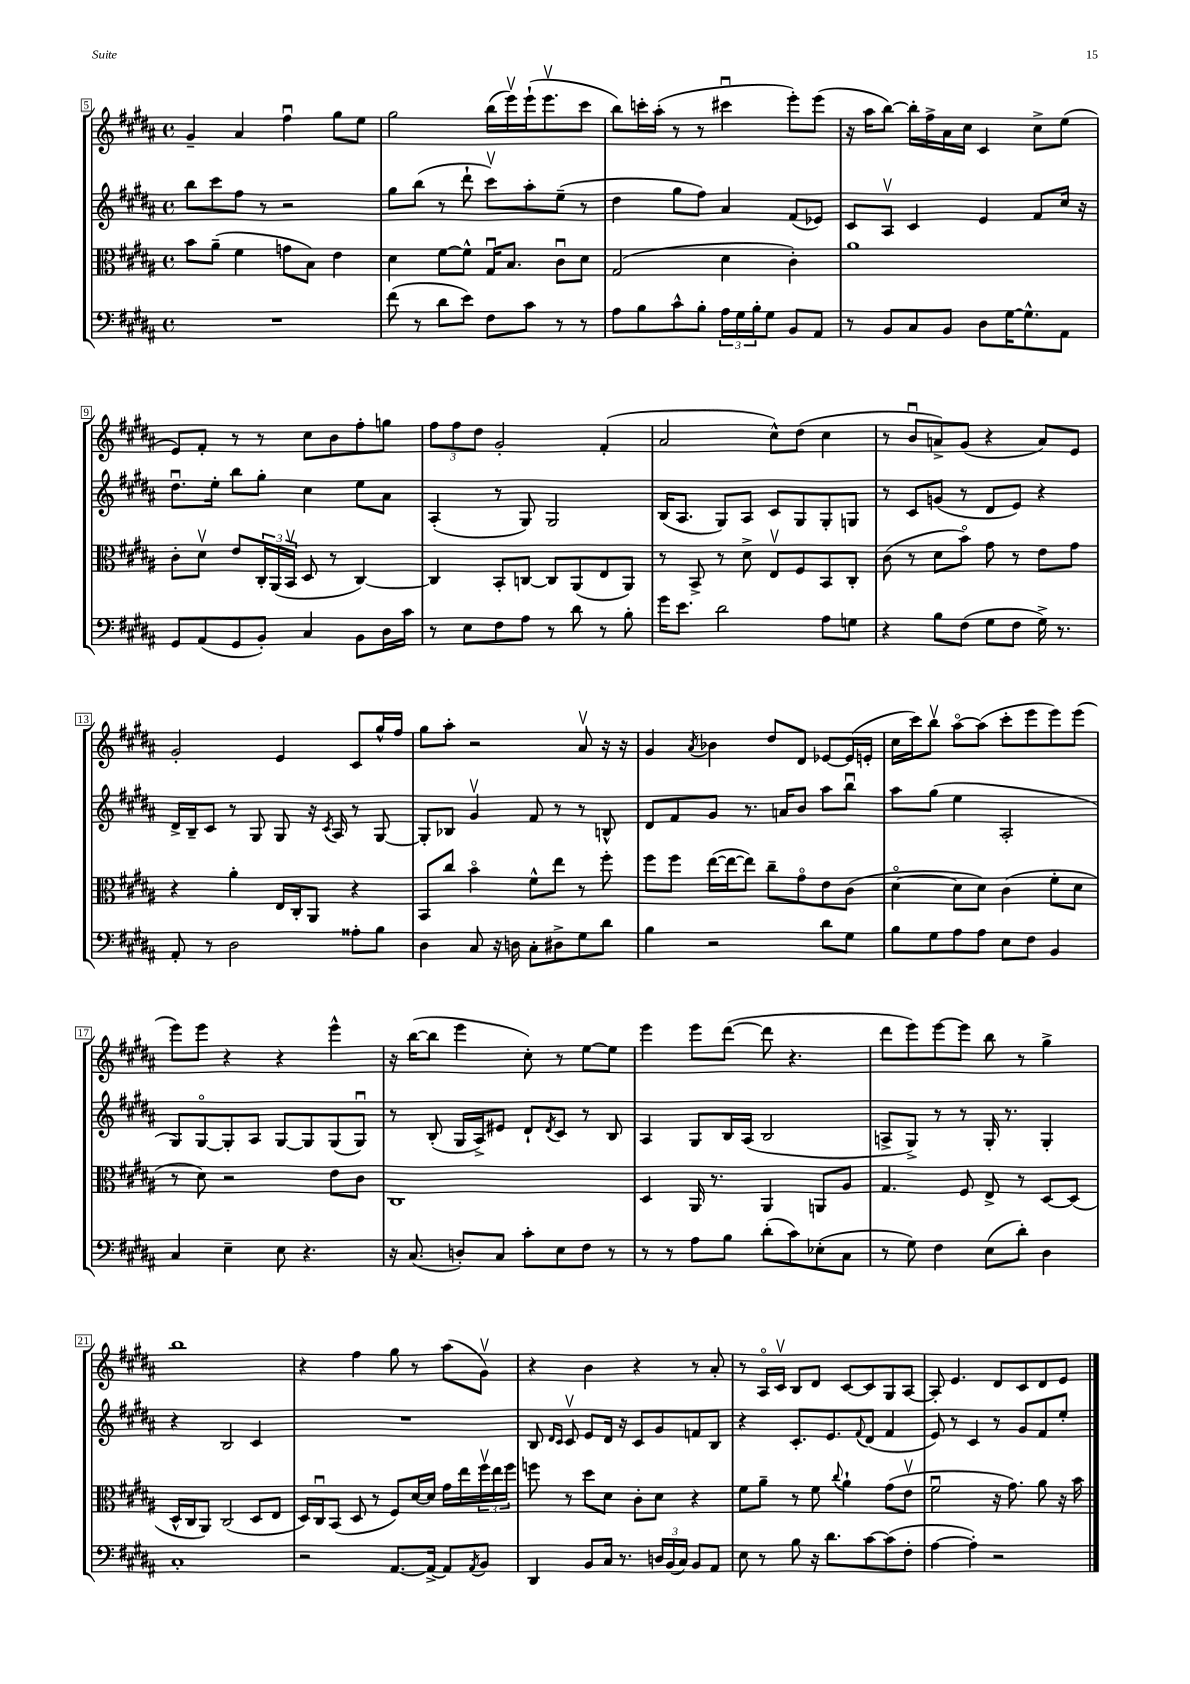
<<
\new StaffGroup <<
\new Staff = "s0" {
    \clef treble \key b \major \defaultTimeSignature \time 4/4
    gis'4-- ais'4 fis''4\downbow gis''8 e''8 |
    gis''2 b''16( e'''16\upbow) e'''16-!( e'''8.\upbow cis'''8 |
    b''8) c'''16-. ais''16-.( r8 r8 cis'''4\downbow e'''8-.) e'''8( |
    r16 ais''16 b''8~) b''16-. fis''16-> ais'16 cis''16 cis'4 cis''8-> e''8( |
    e'8) fis'8-. r8 r8 cis''8 b'8 fis''8-. g''8 |
    \tuplet 3/2 { fis''8 fis''8 dis''8 } gis'2-. fis'4-.( |
    ais'2 cis''8-^) dis''8( cis''4 |
    r8 b'8\downbow a'8->) gis'8( r4 a'8) e'8 |
    gis'2-. e'4 cis'8 gis''16-^ fis''16 |
    gis''8 ais''8-. r2 ais'8\upbow r16 r16 |
    gis'4 \acciaccatura { ais'8 } bes'4 dis''8 dis'8 ees'8~ ees'16( e'16-. |
    cis''16 cis'''16) b''8\upbow ais''8~\flageolet ais''8( cis'''8-. e'''8 e'''8) e'''8( |
    e'''8) e'''8 r4 r4 e'''4-^ |
    r16 b''16~( b''8 e'''4 cis''8-.) r8 e''8~ e''8 |
    e'''4 e'''8 dis'''8~( dis'''8 r4. |
    dis'''8 e'''8) e'''8~ e'''8 b''8 r8 gis''4-> |
    b''1 |
    r4 fis''4 gis''8 r8 ais''8( gis'8\upbow) |
    r4 b'4 r4 r8 ais'8-. |
    r8 ais16\flageolet cis'16\upbow b8 dis'8 cis'8~ cis'8 gis8 ais8~ |
    ais8-. e'4. dis'8 cis'8 dis'8 e'8 \bar "|." |
}
\new Staff = "s1" {
    \clef treble \key b \major \defaultTimeSignature \time 4/4
    b''8 cis'''8 fis''8 r8 r2 |
    gis''8 b''8( r8 dis'''8-! cis'''8\upbow) ais''8-. e''8--( r8 |
    dis''4 gis''8 fis''8) ais'4 fis'8( ees'8) |
    cis'8 ais8\upbow cis'4 e'4 fis'8 cis''16 r16 |
    dis''8.\downbow e''16-. b''8 gis''8-. cis''4 e''8 ais'8 |
    ais4-.( r8 gis8) gis2 |
    b16( ais8. gis8) ais8 cis'8 gis8 gis8-. g8 |
    r8 cis'8 g'8( r8 dis'8 e'8) r4 |
    dis'16-> b16-- cis'8 r8 gis8 gis8 r16 \acciaccatura { cis'8 } ais16 r8 gis8~ |
    gis8-. bes8 gis'4\upbow fis'8 r8 r8 b8-^ |
    dis'8 fis'8 gis'8 r8. a'16 b'8 ais''8 b''8\downbow |
    ais''8 gis''8( e''4 ais2-. |
    gis8) gis8~\flageolet gis8-. ais8 gis8~ gis8 gis8( gis8\downbow) |
    r8 b8-.( gis16 ais16->) eis'8 dis'8-! \acciaccatura { dis'8 } cis'8 r8 b8 |
    ais4 gis8 b16 ais16( b2 |
    a8-> gis8->) r8 r8 gis16-. r8. gis4-. |
    r4 b2 cis'4 |
    R1 |
    b8 \grace { dis'16 cis'16 } cis'8\upbow e'8 dis'16 r16 cis'8 gis'8 f'8 b8 |
    r4 cis'8.-. e'8. \appoggiatura { fis'8 } dis'8( fis'4 |
    e'8) r8 cis'4 r8 gis'8 fis'8 e''8-. \bar "|." |
}
\new Staff = "s2" {
    \clef alto \key b \major \defaultTimeSignature \time 4/4
    b'8 ais'8--( fis'4 g'8 b8) e'4 |
    dis'4 fis'8~ fis'8-^ gis16\downbow b8. cis'8\downbow dis'8 |
    gis2( dis'4 cis'4-.) |
    ais'1 |
    cis'8-. dis'8\upbow e'8 \tuplet 3/2 { cis16-. ais,16( b,16\upbow } dis8 r8 cis4~) |
    cis4 b,8-. c8~ c8 ais,8( e8 ais,8) |
    r8 b,8-> r8 dis'8-> e8\upbow fis8 b,8 cis8-. |
    cis'8( r8 dis'8 b'8\flageolet) gis'8 r8 e'8 gis'8 |
    r4 ais'4-. e16 cis16-. ais,8 r4 |
    b,8 cis''8 b'4\flageolet fis'8-^ e''8 r8 fis''8-. |
    fis''8 fis''8 e''16~( e''16~ e''8) cis''8-- gis'8\flageolet e'8 cis'8( |
    dis'4~\flageolet dis'8 dis'8) cis'4( fis'8-. dis'8 |
    r8 dis'8) r2 e'8 cis'8 |
    cis1 |
    dis4 ais,16 r8. ais,4 a,8 ais8 |
    gis4. fis8 e8-> r8 dis8~ dis8( |
    dis16-^ cis16 ais,8) cis2( dis8 e8 |
    dis16) cis16\downbow b,8( dis8 r8 fis8) dis'16~ dis'16 gis'16 e''16 \tuplet 3/2 { fis''16\upbow e''16 fis''16 } |
    f''8 r8 dis''8 dis'8 cis'8-. dis'8 r4 |
    fis'8 ais'8-- r8 fis'8 \appoggiatura { cis''8 } ais'4-! gis'8( e'8\upbow |
    fis'2\downbow r16 gis'8.) ais'8 r16 b'16 \bar "|." |
}
\new Staff = "s3" {
    \clef bass \key b \major \defaultTimeSignature \time 4/4
    R1 |
    fis'8( r8 dis'8 e'8) fis8 cis'8 r8 r8 |
    ais8 b8 cis'8-^ b8-. \tuplet 3/2 { ais16 gis16 b16-. } gis8 b,8 ais,8 |
    r8 b,8 cis8 b,8 dis8 gis16~ gis8.-^ ais,8 |
    gis,8 ais,8( gis,8 b,8-.) cis4 b,8 dis16 cis'16 |
    r8 e8 fis8 ais8 r8 dis'8 r8 b8-. |
    gis'16 e'8. dis'2 ais8 g8 |
    r4 b8 fis8( gis8 fis8 gis16->) r8. |
    ais,8-. r8 dis2 aisis8-. b8 |
    dis4 cis8 r16 d16 cis8-. dis8-> gis8 dis'8 |
    b4 r2 dis'8 gis8 |
    b8 gis8 ais8 ais8 e8 fis8 b,4 |
    cis4 e4-- e8 r4. |
    r16 cis8.( d8-.) cis8 cis'8-. e8 fis8 r8 |
    r8 r8 ais8 b8 dis'8-.( cis'8) ees8-.( cis8 |
    r8 gis8) fis4 e8( dis'8-.) dis4 |
    cis1-. |
    r2 ais,8.~ ais,16~-> ais,8 \acciaccatura { ais,8 } b,8 |
    dis,4 b,8 cis16 r8. \tuplet 3/2 { d16 b,16( cis16) } b,8 ais,8 |
    e8 r8 b8 r16 dis'8. cis'8~ cis'8( fis8-. |
    ais4~ ais4-.) r2 \bar "|." |
}
>>
>>
\layout { \context { \Score currentBarNumber = #5 \override BarNumber.stencil = #(make-stencil-boxer 0.1 0.3 ly:text-interface::print) } }
